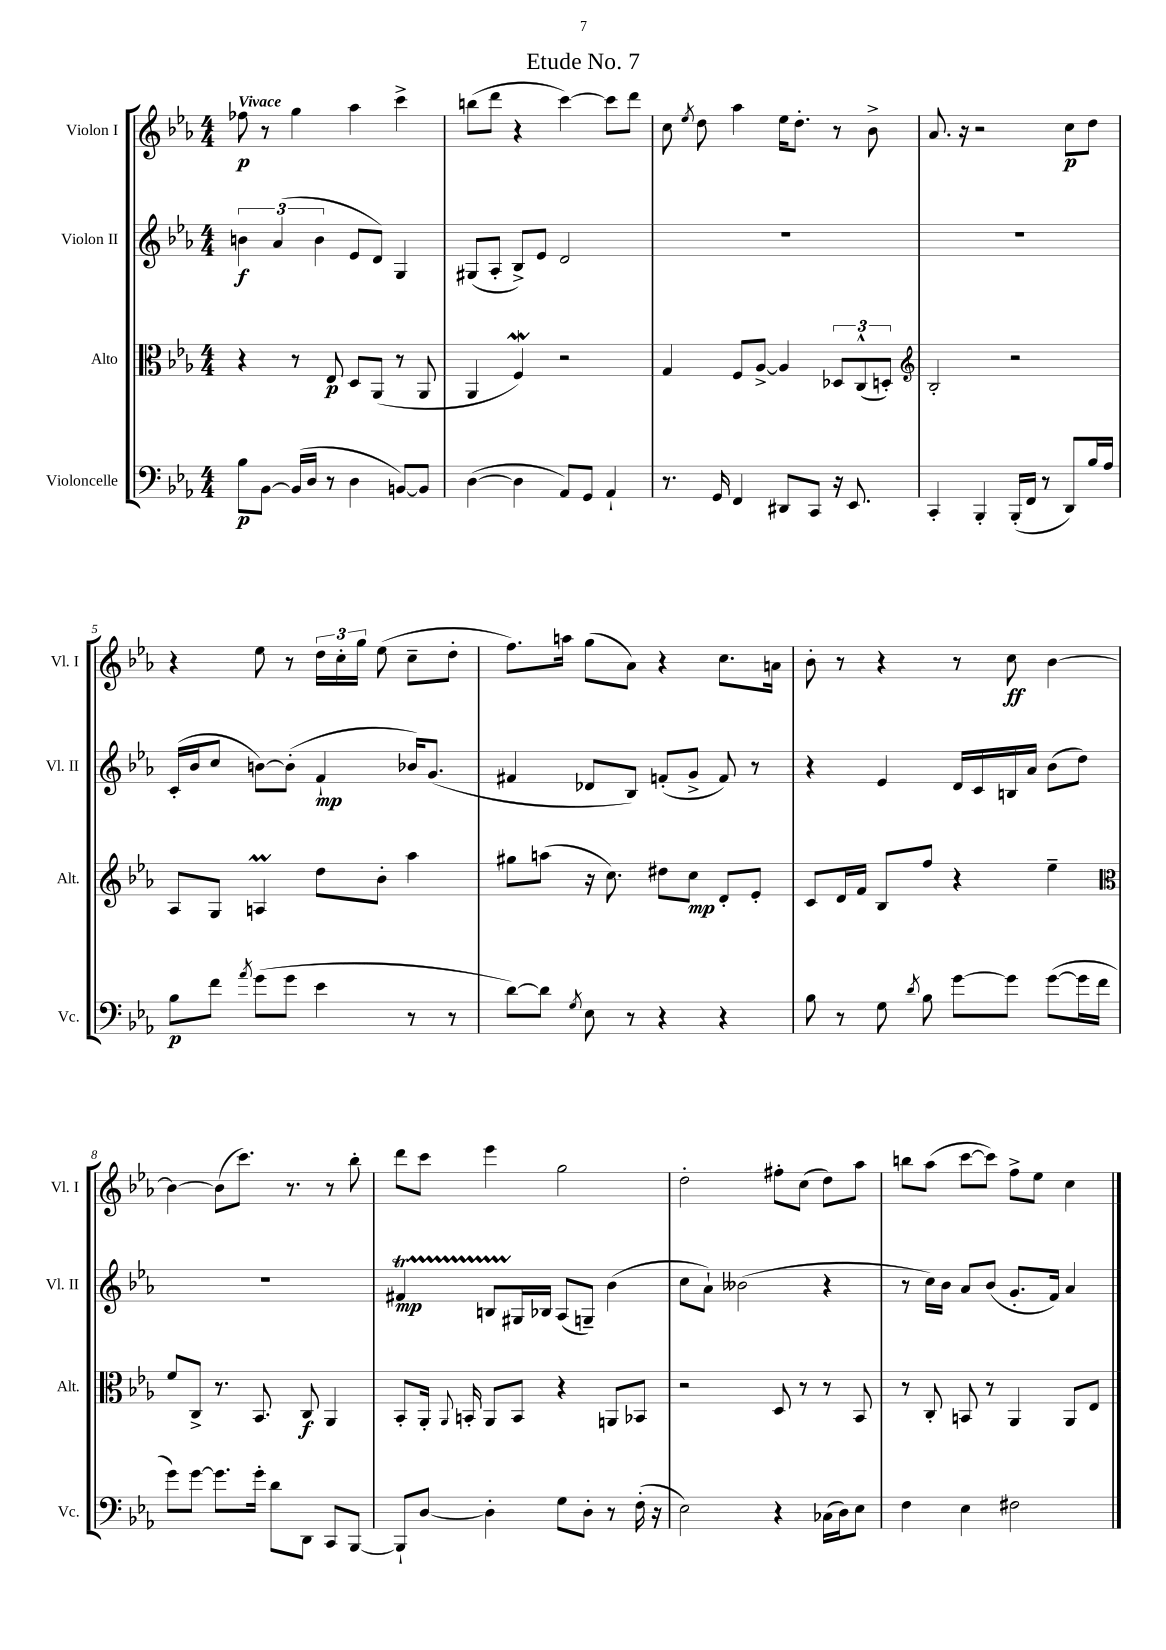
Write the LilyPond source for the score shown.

\header { title = "Etude No. 7" }
<<
\new StaffGroup <<
\new Staff = "s0" \with { instrumentName = "Violon I" shortInstrumentName = "Vl. I" } {
    \clef treble \key ees \major \numericTimeSignature \time 4/4 \tempo "Vivace"
    \autoBeamOff fes''8\p r8 g''4 aes''4 c'''4-> |
    b''8[( d'''8] r4 c'''4~) c'''8[ d'''8] |
    c''8 \acciaccatura { ees''8 } d''8 aes''4 ees''16[ d''8.]-. r8 bes'8-> |
    aes'8. r16 r2 c''8[\p d''8] |
    r4 ees''8 r8 \tuplet 3/2 { d''16[ c''16-. g''16] } ees''8( c''8[-- d''8]-. |
    f''8.[) a''16] g''8[( aes'8]) r4 c''8.[ a'16] |
    bes'8-. r8 r4 r8 c''8\ff bes'4~ |
    bes'4~ bes'8[( c'''8.]) r8. r8 bes''8-. |
    d'''8[ c'''8] ees'''4 g''2 |
    d''2-. fis''8[-. c''8]( d''8[) aes''8] |
    b''8[ aes''8]( c'''8[~ c'''8]) f''8[-> ees''8] c''4 \bar "|." |
}
\new Staff = "s1" \with { instrumentName = "Violon II" shortInstrumentName = "Vl. II" } {
    \clef treble \key ees \major \numericTimeSignature \time 4/4
    \autoBeamOff \tuplet 3/2 { b'4\f aes'4( b'4 } ees'8[ d'8]) g4 |
    gis8[( aes8]-. bes8[->) ees'8] d'2 |
    R1 |
    R1 |
    c'16[-.( bes'16 c''8] b'8[~) b'8]-.( f'4-!\mp bes'16[) g'8.]( |
    fis'4 des'8[ bes8]) f'8[-.( g'8]-> f'8) r8 |
    r4 ees'4 d'16[ c'16 b16 aes'16] bes'8[( d''8]) |
    R1 |
    fis'4\startTrillSpan\mp b8[ gis16\stopTrillSpan bes16] aes8[( g8]--) bes'4( |
    c''8[ aes'8]-!) beses'2( r4 |
    r8 c''16[) bes'16] aes'8[ bes'8]( g'8.[-. f'16]) aes'4 \bar "|." |
}
\new Staff = "s2" \with { instrumentName = "Alto" shortInstrumentName = "Alt." } {
    \clef alto \key ees \major \numericTimeSignature \time 4/4
    \autoBeamOff r4 r8 ees8\p d8[ aes,8]( r8 aes,8 |
    aes,4 f4\mordent) r2 |
    g4 f8[ aes8]~-> aes4 \tuplet 3/2 { des8[ c8-^( d8]-.) } |
    \clef treble bes2-. r2 |
    aes8[ g8] a4\prall d''8[ bes'8]-. aes''4 |
    gis''8[ a''8]( r16 c''8.) dis''8[ c''8]\mp d'8[-. ees'8]-. |
    c'8[ d'16 f'16] bes8[ f''8] r4 ees''4-- |
    \clef alto f'8[ c8]-> r8. bes,8. c8\f aes,4 |
    bes,8[-. aes,16]-. \appoggiatura { aes,8 } b,16-. aes,8[ b,8] r4 a,8[ bes,8] |
    r2 d8 r8 r8 bes,8 |
    r8 c8-. b,8 r8 aes,4 aes,8[ ees8] \bar "|." |
}
\new Staff = "s3" \with { instrumentName = "Violoncelle" shortInstrumentName = "Vc." } {
    \clef bass \key ees \major \numericTimeSignature \time 4/4
    \autoBeamOff bes8[\p bes,8]~ bes,16[( d16] r8 d4 b,8[~) b,8] |
    d4~( d4 aes,8[) g,8] aes,4-! |
    r8. g,16 f,4 dis,8[ c,8] r16 ees,8. |
    c,4-. bes,,4-. bes,,16[-.( f,16] r8 d,8[) bes16 aes16] |
    bes8[\p f'8] \acciaccatura { aes'8 } g'8[( g'8] ees'4 r8 r8 |
    d'8[~) d'8] \acciaccatura { g8 } ees8 r8 r4 r4 |
    bes8 r8 g8 \acciaccatura { d'8 } bes8 g'8[~ g'8] g'8[~( g'16 f'16] |
    g'8[) g'8]~ g'8.[ g'16]-. d'8[ d,8] c,8[ bes,,8]~ |
    bes,,8[-! d8]~ d4-. g8[ d8]-. r8 f16-.( r16 |
    ees2) r4 ces16[( d16) ees8] |
    f4 ees4 fis2 \bar "|." |
}
>>
>>
